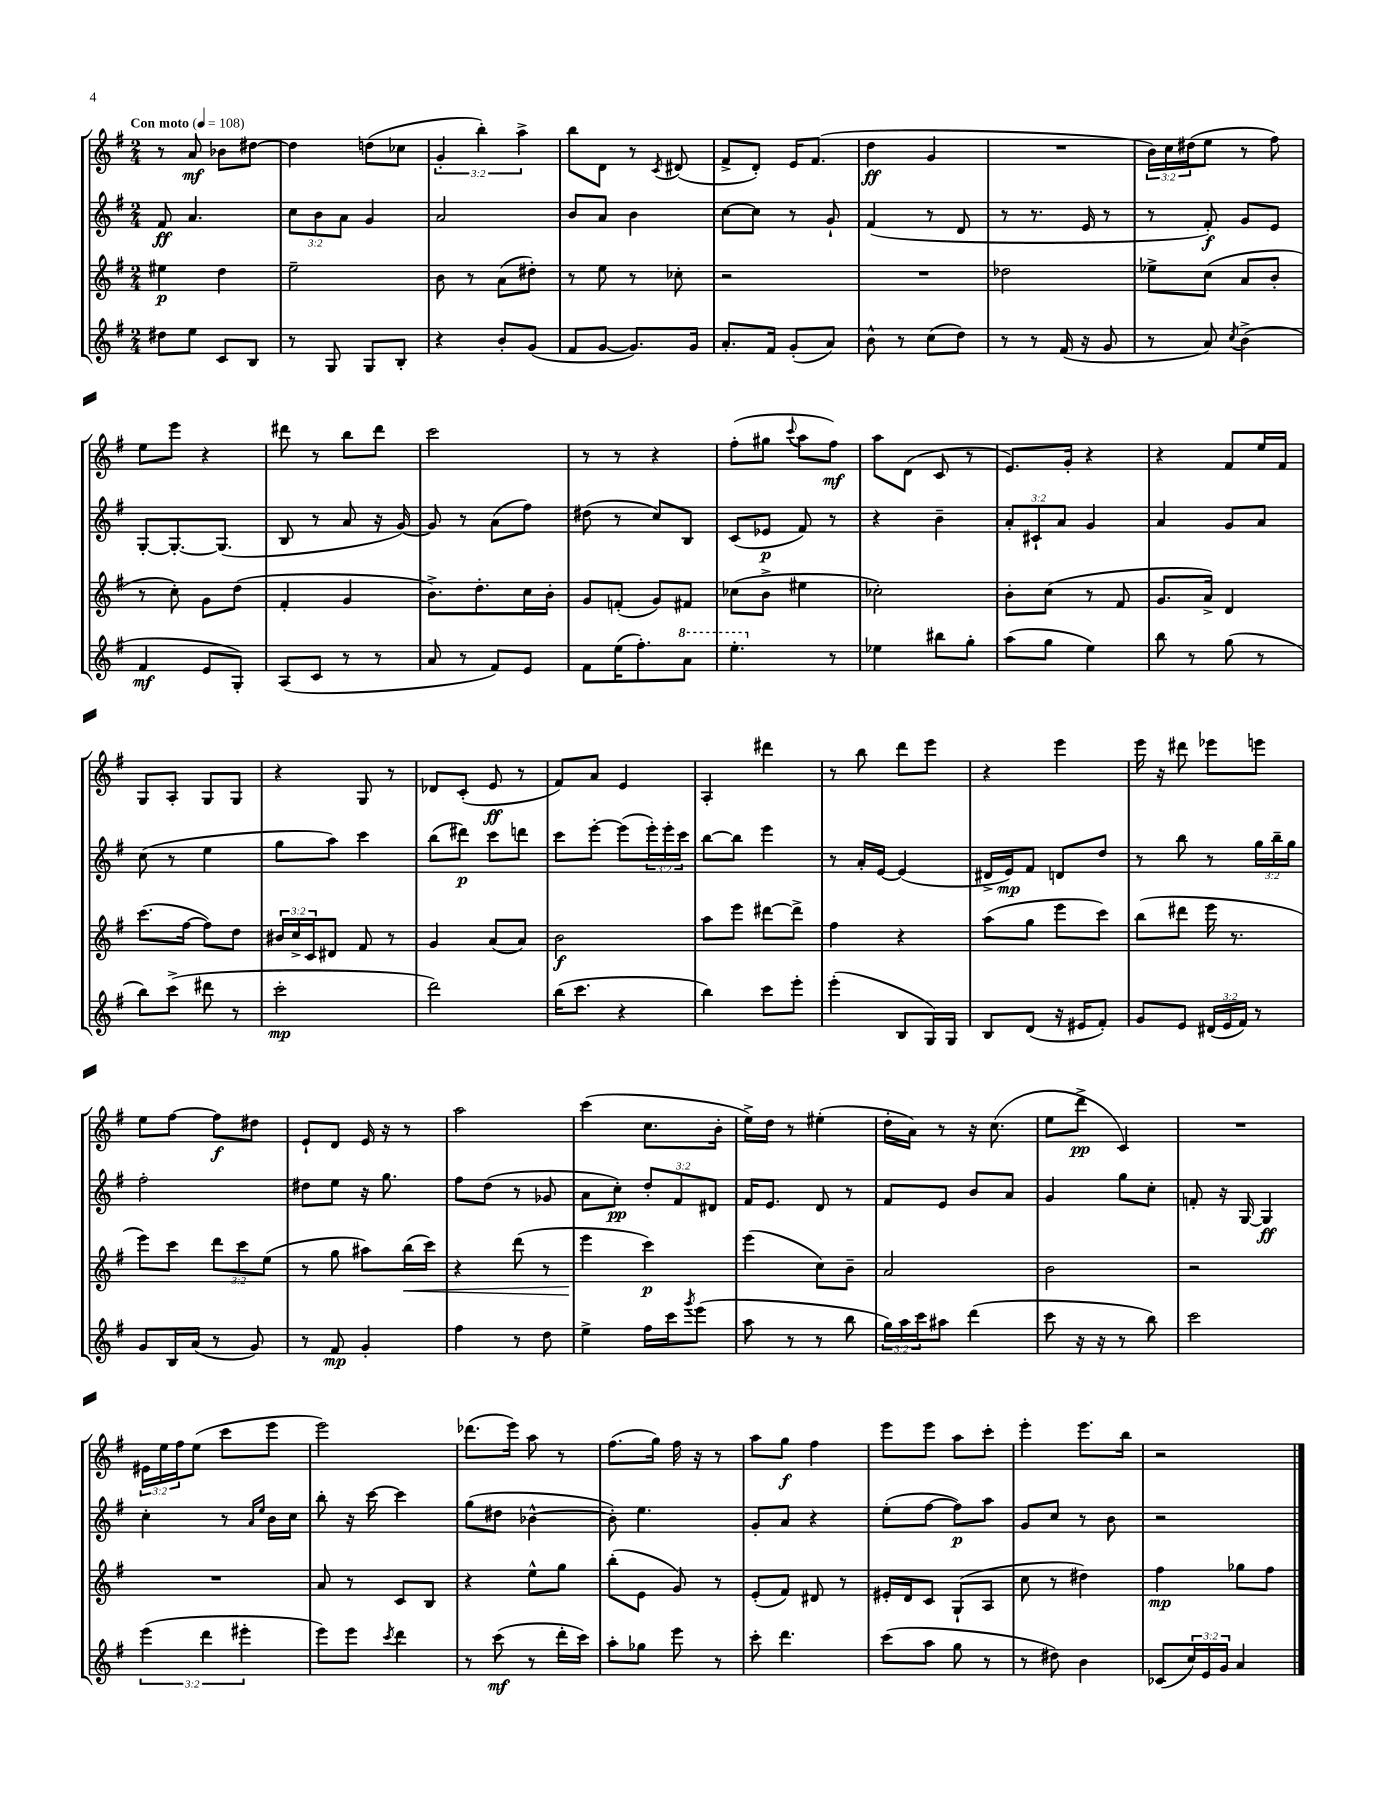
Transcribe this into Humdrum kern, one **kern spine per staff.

**kern	**dynam	**kern	**dynam	**kern	**dynam	**kern	**dynam
*part4	*part4	*part3	*part3	*part2	*part2	*part1	*part1
*staff4	*staff4	*staff3	*staff3	*staff2	*staff2	*staff1	*staff1
*clefG2	*	*clefG2	*	*clefG2	*	*clefG2	*
*k[f#]	*	*k[f#]	*	*k[f#]	*	*k[f#]	*
*M2/4	*	*M2/4	*	*M2/4	*	*M2/4	*
*MM108	*	*MM108	*	*MM108	*	*MM108	*
=1	=1	=1	=1	=1	=1	=1	=1
!	!	!	!	!	!	!LO:TX:a:B:t=Con moto	!
8dd#X\L	.	4ee#X\	p	8f#/	ff	8r	.
8ee\J	.	.	.	4.a/	.	8a/	mf
8c/L	.	4dd\	.	.	.	8b-X\L	.
8B/J	.	.	.	.	.	[8dd#X\J	.
=2	=2	=2	=2	=2	=2	=2	=2
8r	.	2ee~\	.	12cc\L	.	4dd#\]	.
.	.	.	.	12b\	.	.	.
8G/	.	.	.	.	.	.	.
.	.	.	.	12a\J	.	.	.
8G/L	.	.	.	4g/	.	(8ddn\L	.
8B'/J	.	.	.	.	.	8cc-X\J	.
=3	=3	=3	=3	=3	=3	=3	=3
4r	.	8b\	.	2a/	.	6g'/	.
.	.	8r	.	.	.	.	.
.	.	.	.	.	.	6bb'\)	.
8b'/L	.	(8a\L	.	.	.	.	.
.	.	.	.	.	.	6aa^\	.
(8g/J	.	8dd#X'\J)	.	.	.	.	.
=4	=4	=4	=4	=4	=4	=4	=4
8f#/L	.	8r	.	8b/L	.	8bb\L	.
[8g/J	.	8ee\	.	8a/J	.	8d\J	.
8.g/L])	.	8r	.	4b\	.	8r	.
.	.	.	.	.	.	8qc/	.
.	.	8cc-X'\	.	.	.	(8d#X/	.
16g/Jk	.	.	.	.	.	.	.
=5	=5	=5	=5	=5	=5	=5	=5
8.a'/L	.	2r	.	[8cc\L	.	8f#^/L	.
.	.	.	.	8cc\J]	.	8d'/J)	.
16f#/Jk	.	.	.	.	.	.	.
(8g'/L	.	.	.	8r	.	16e/KL	.
.	.	.	.	.	.	(8.f#/J	.
8a/J)	.	.	.	8g`/	.	.	.
=6	=6	=6	=6	=6	=6	=6	=6
8b^^\	.	2r	.	(4f#/	.	4dd\	ff
8r	.	.	.	.	.	.	.
(8cc\L	.	.	.	8r	.	4g/	.
8dd\J)	.	.	.	8d/	.	.	.
=7	=7	=7	=7	=7	=7	=7	=7
8r	.	2dd-X\	.	8r	.	2r	.
8r	.	.	.	8.r	.	.	.
(16f#/	.	.	.	.	.	.	.
16r	.	.	.	16e/	.	.	.
8g/	.	.	.	8r	.	.	.
=8	=8	=8	=8	=8	=8	=8	=8
8r	.	8ee-X^\L	.	8r	.	24b\LL)	.
.	.	.	.	.	.	24cc\	.
.	.	.	.	.	.	(24dd#X\J	.
8a/)	.	(8cc\J	.	8f#'/)	f	8ee\J	.
8qcc/	.	.	.	.	.	.	.
(4b^\	.	8a/L	.	8g/L	.	8r	.
.	.	8b'/J	.	8e/J	.	8ff#\)	.
!!LO:LB:g=z
=9	=9	=9	=9	=9	=9	=9	=9
4f#/	mf	8r	.	[8G'/L	.	8ee\L	.
.	.	8cc'\)	.	8.G'/_	.	8eee\J	.
8e/L	.	8g\L	.	.	.	4r	.
.	.	.	.	(8.G/J]	.	.	.
8G'/J)	.	(8dd\J	.	.	.	.	.
=10	=10	=10	=10	=10	=10	=10	=10
(8A/L	.	4f#'/	.	8B/	.	8ddd#X\	.
8c/J	.	.	.	8r	.	8r	.
8r	.	4g/	.	8a/	.	8bb\L	.
8r	.	.	.	16r	.	8ddd#\J	.
.	.	.	.	[16g/)	.	.	.
=11	=11	=11	=11	=11	=11	=11	=11
8a/	.	8.b^\L)	.	8g/]	.	2ccc\	.
8r	.	.	.	8r	.	.	.
.	.	8.dd'\	.	.	.	.	.
8f#/L)	.	.	.	(8a\L	.	.	.
8e/J	.	16cc\L	.	8ff#\J)	.	.	.
.	.	16b'\JJ	.	.	.	.	.
=12	=12	=12	=12	=12	=12	=12	=12
8f#\L	.	8g/L	.	(8dd#X\	.	8r	.
(16ee\K	.	(8fn'/J	.	8r	.	8r	.
8.ff#'\)	.	.	.	.	.	.	.
.	.	8g/L)	.	8cc/L)	.	4r	.
*8va	*	*	*	*	*	*	*
8aa\J	.	8f#X/J	.	8B/J	.	.	.
=13	=13	=13	=13	=13	=13	=13	=13
4.eee'\	.	(8cc-X\L	.	(8c/L	.	(8ff#'\L	.
.	.	8b^\J	.	8e-X/J	p	8gg#X\J	.
.	.	.	.	.	.	8qqccc/	.
.	.	4ee#X\	.	8f#/)	.	8aa\L	.
*X8va	*	*	*	*	*	*	*
8r	.	.	.	8r	.	8ff#\J)	mf
=14	=14	=14	=14	=14	=14	=14	=14
4ee-X\	.	2cc-X'\)	.	4r	.	8aa\L	.
.	.	.	.	.	.	(8d\J	.
8bb#X\L	.	.	.	4b~\	.	8c/	.
8gg'\J	.	.	.	.	.	8r	.
=15	=15	=15	=15	=15	=15	=15	=15
(8aa\L	.	8b'\L	.	12a'/L	.	8.e/L)	.
.	.	.	.	12c#X`/	.	.	.
8gg\J	.	(8cc\J	.	.	.	.	.
.	.	.	.	12a/J	.	.	.
.	.	.	.	.	.	16g'/Jk	.
4ee\)	.	8r	.	4g/	.	4r	.
.	.	8f#/	.	.	.	.	.
=16	=16	=16	=16	=16	=16	=16	=16
8bb\	.	8.g/L	.	4a/	.	4r	.
8r	.	.	.	.	.	.	.
.	.	16a^/Jk)	.	.	.	.	.
(8gg\	.	4d/	.	8g/L	.	8f#/L	.
8r	.	.	.	8a/J	.	16ee/L	.
.	.	.	.	.	.	16f#/JJ	.
!!LO:LB:g=z
=17	=17	=17	=17	=17	=17	=17	=17
8bb\L)	.	(8.ccc\L	.	(8cc\	.	8G/L	.
(8ccc^\J	.	.	.	8r	.	8A'/J	.
.	.	[16ff#\Jk	.	.	.	.	.
8ddd#X\	.	8ff#\L])	.	4ee\	.	8G/L	.
8r	.	8dd\J	.	.	.	8G/J	.
=18	=18	=18	=18	=18	=18	=18	=18
2ccc'\	mp	24b#X/LL	.	8gg\L	.	4r	.
.	.	24cc^/	.	.	.	.	.
.	.	24c/J	.	.	.	.	.
.	.	8d#X/J	.	8aa\J)	.	.	.
.	.	8f#/	.	4ccc\	.	8G/	.
.	.	8r	.	.	.	8r	.
=19	=19	=19	=19	=19	=19	=19	=19
2ddd\)	.	4g/	.	(8bb\L	.	8d-X/L	.
.	.	.	.	8ddd#X\J)	p	(8c'/J	.
.	.	(8a/L	.	8ccc\L	.	8e/	ff
.	.	8a/J)	.	8dddn\J	.	8r	.
=20	=20	=20	=20	=20	=20	=20	=20
(16bb\KL	.	2b\	f	8ccc\L	.	8f#/L)	.
8.ccc\J	.	.	.	.	.	.	.
.	.	.	.	[8eee'\J	.	8a/J	.
4r	.	.	.	(8eee\L]	.	4e/	.
.	.	.	.	24eee'\L)	.	.	.
.	.	.	.	24eee'\	.	.	.
.	.	.	.	24ccc\JJ	.	.	.
=21	=21	=21	=21	=21	=21	=21	=21
4bb\)	.	8aa\L	.	[8bb\L	.	4A'/	.
.	.	8eee\J	.	8bb\J]	.	.	.
8ccc\L	.	[8ddd#X\L	.	4eee\	.	4ddd#X\	.
8eee'\J	.	8ddd#^\J]	.	.	.	.	.
=22	=22	=22	=22	=22	=22	=22	=22
(4eee'\	.	4ff#\	.	8r	.	8r	.
.	.	.	.	16a'/LL	.	8bb\	.
.	.	.	.	[16e/JJ	.	.	.
8B/L	.	4r	.	(4e/]	.	8ddd\L	.
16G/L)	.	.	.	.	.	8eee\J	.
16G/JJ	.	.	.	.	.	.	.
=23	=23	=23	=23	=23	=23	=23	=23
8B/L	.	(8aa\L	.	16d#X^/LL	.	4r	.
.	.	.	.	16e/J)	mp	.	.
(8d/J	.	8gg\J	.	8f#/J	.	.	.
16r	.	8eee\L	.	8dn/L	.	4eee\	.
16e#X/KL	.	.	.	.	.	.	.
8f#'/J)	.	8ccc\J)	.	8dd/J	.	.	.
=24	=24	=24	=24	=24	=24	=24	=24
8g/L	.	(8bb\L	.	8r	.	16eee\	.
.	.	.	.	.	.	16r	.
8e/J	.	8ddd#X\J	.	8bb\	.	8ddd#X\	.
(24d#X/LL	.	16eee\	.	8r	.	8eee-X\L	.
24e/	.	.	.	.	.	.	.
.	.	8.r	.	.	.	.	.
24f#/JJ)	.	.	.	.	.	.	.
8r	.	.	.	24gg\LL	.	8eeen\J	.
.	.	.	.	24bb~\	.	.	.
.	.	.	.	24gg\JJ	.	.	.
!!LO:LB:g=z
=25	=25	=25	=25	=25	=25	=25	=25
8g/L	.	8eee\L)	.	2ff#'\	.	8ee\L	.
16B/L	.	8ccc\J	.	.	.	[8ff#\J	.
(16a/JJ	.	.	.	.	.	.	.
8r	.	12ddd\L	.	.	.	8ff#\L]	f
.	.	12ccc\	.	.	.	.	.
8g/)	.	.	.	.	.	8dd#X\J	.
.	.	(12ee\J	.	.	.	.	.
=26	=26	=26	=26	=26	=26	=26	=26
8r	.	8r	.	8dd#X\L	.	8e`/L	.
8f#/	mp	8gg\	.	8ee\J	.	8d/J	.
4g'/	.	8aa#X\L)	.	16r	.	16e/	.
.	.	.	.	8.gg\	.	16r	.
!	!	!	!LO:HP:b	!	!	!	!
.	.	(16bb\L	<	.	.	8r	.
.	.	16ccc\JJ)	.	.	.	.	.
=27	=27	=27	=27	=27	=27	=27	=27
4ff#\	.	4r	.	8ff#\L	.	2aa\	.
.	.	.	.	(8dd\J	.	.	.
8r	.	(8ddd\	.	8r	.	.	.
8dd\	.	8r	.	8g-X/	.	.	.
=28	=28	=28	=28	=28	=28	=28	=28
4ee^\	.	4eee\	.	8a\L	.	(4ccc\	.
.	.	.	.	8cc'\J)	pp	.	.
16ff#\LL	.	4ccc\)	[ p	12dd'/L	.	8.cc\L	.
16ccc\J	.	.	.	.	.	.	.
.	.	.	.	12f#/	.	.	.
8qggg/	.	.	.	.	.	.	.
(8eee\J	.	.	.	.	.	.	.
.	.	.	.	12d#X/J	.	.	.
.	.	.	.	.	.	16b'\Jk	.
=29	=29	=29	=29	=29	=29	=29	=29
8aa\	.	(4eee\	.	16f#/KL	.	16ee^\LL)	.
.	.	.	.	8.e/J	.	16dd\JJ	.
8r	.	.	.	.	.	8r	.
8r	.	8cc\L)	.	8d/	.	(4ee#X'\	.
8bb\	.	8b~\J	.	8r	.	.	.
=30	=30	=30	=30	=30	=30	=30	=30
24gg\LL)	.	2a/	.	8f#/L	.	16dd'\LL	.
24aa\	.	.	.	.	.	.	.
.	.	.	.	.	.	16a\JJ)	.
24ccc\J	.	.	.	.	.	.	.
8aa#X\J	.	.	.	8e/J	.	8r	.
(4ddd\	.	.	.	8b/L	.	16r	.
.	.	.	.	.	.	(8.cc\	.
.	.	.	.	8a/J	.	.	.
=31	=31	=31	=31	=31	=31	=31	=31
8ccc\	.	2b\	.	4g/	.	8ee\L	.
16r	.	.	.	.	.	8ddd^\J	pp
16r	.	.	.	.	.	.	.
8r	.	.	.	8gg\L	.	4c/)	.
8bb\)	.	.	.	8cc'\J	.	.	.
=32	=32	=32	=32	=32	=32	=32	=32
2ccc\	.	2r	.	8fn'/	.	2r	.
.	.	.	.	16r	.	.	.
.	.	.	.	[16G/	.	.	.
.	.	.	.	4G/]	ff	.	.
!!LO:LB:g=z
=33	=33	=33	=33	=33	=33	=33	=33
(6eee\	.	2r	.	4cc'\	.	24e#X\LL	.
.	.	.	.	.	.	24ee\	.
.	.	.	.	.	.	24ff#\J	.
.	.	.	.	.	.	(8ee\J	.
6ddd\	.	.	.	.	.	.	.
.	.	.	.	8r	.	8ccc\L	.
6eee#X'\	.	.	.	.	.	.	.
.	.	.	.	16qqa/LL	.	.	.
.	.	.	.	16qqee/JJ	.	.	.
.	.	.	.	16b\LL	.	8eee\J	.
.	.	.	.	16cc\JJ	.	.	.
=34	=34	=34	=34	=34	=34	=34	=34
8eee\L)	.	8a/	.	8bb'\	.	2eee\)	.
8eee\J	.	8r	.	16r	.	.	.
.	.	.	.	[16ccc\	.	.	.
8qccc/	.	.	.	.	.	.	.
4ddd\	.	8c/L	.	4ccc\]	.	.	.
.	.	8B/J	.	.	.	.	.
=35	=35	=35	=35	=35	=35	=35	=35
8r	.	4r	.	(8gg\L	.	(8.ddd-X\L	.
(8ccc\	mf	.	.	8dd#X\J	.	.	.
.	.	.	.	.	.	16eee\Jk)	.
8r	.	8ee^^\L	.	[4b-X^^\	.	8aa\	.
16ddd'\LL	.	8gg\J	.	.	.	8r	.
16ccc\JJ)	.	.	.	.	.	.	.
=36	=36	=36	=36	=36	=36	=36	=36
8aa'\L	.	(8bb'\L	.	8b-'\])	.	(8.ff#\L	.
8gg-X\J	.	8e\J	.	4.ee\	.	.	.
.	.	.	.	.	.	16gg\Jk)	.
8eee\	.	8g/)	.	.	.	16ff#\	.
.	.	.	.	.	.	16r	.
8r	.	8r	.	.	.	8r	.
=37	=37	=37	=37	=37	=37	=37	=37
8ccc'\	.	(8e'/L	.	8g'/L	.	8aa\L	.
4.ddd\	.	8f#/J)	.	8a/J	.	8gg\J	f
.	.	8d#X/	.	4r	.	4ff#\	.
.	.	8r	.	.	.	.	.
=38	=38	=38	=38	=38	=38	=38	=38
(8ccc\L	.	16e#X'/LL	.	(8ee'\L	.	8eee\L	.
.	.	16d/J	.	.	.	.	.
8aa\J	.	8c/J	.	[8ff#\J	.	8eee\J	.
8gg\	.	(8G`/L	.	8ff#\L])	p	8aa\L	.
8r	.	8A/J	.	8aa\J	.	8ccc'\J	.
=39	=39	=39	=39	=39	=39	=39	=39
8r	.	8cc\	.	8g/L	.	4eee'\	.
8dd#X\)	.	8r	.	8cc/J	.	.	.
4b\	.	4dd#X\)	.	8r	.	8.eee\L	.
.	.	.	.	8b\	.	.	.
.	.	.	.	.	.	16bb\Jk	.
=40	=40	=40	=40	=40	=40	=40	=40
(8c-X/L	.	4ff#\	mp	2r	.	2r	.
24cc/L)	.	.	.	.	.	.	.
24e/	.	.	.	.	.	.	.
24g/JJ	.	.	.	.	.	.	.
4a/	.	8gg-X\L	.	.	.	.	.
.	.	8ff#\J	.	.	.	.	.
==	==	==	==	==	==	==	==
*-	*-	*-	*-	*-	*-	*-	*-
